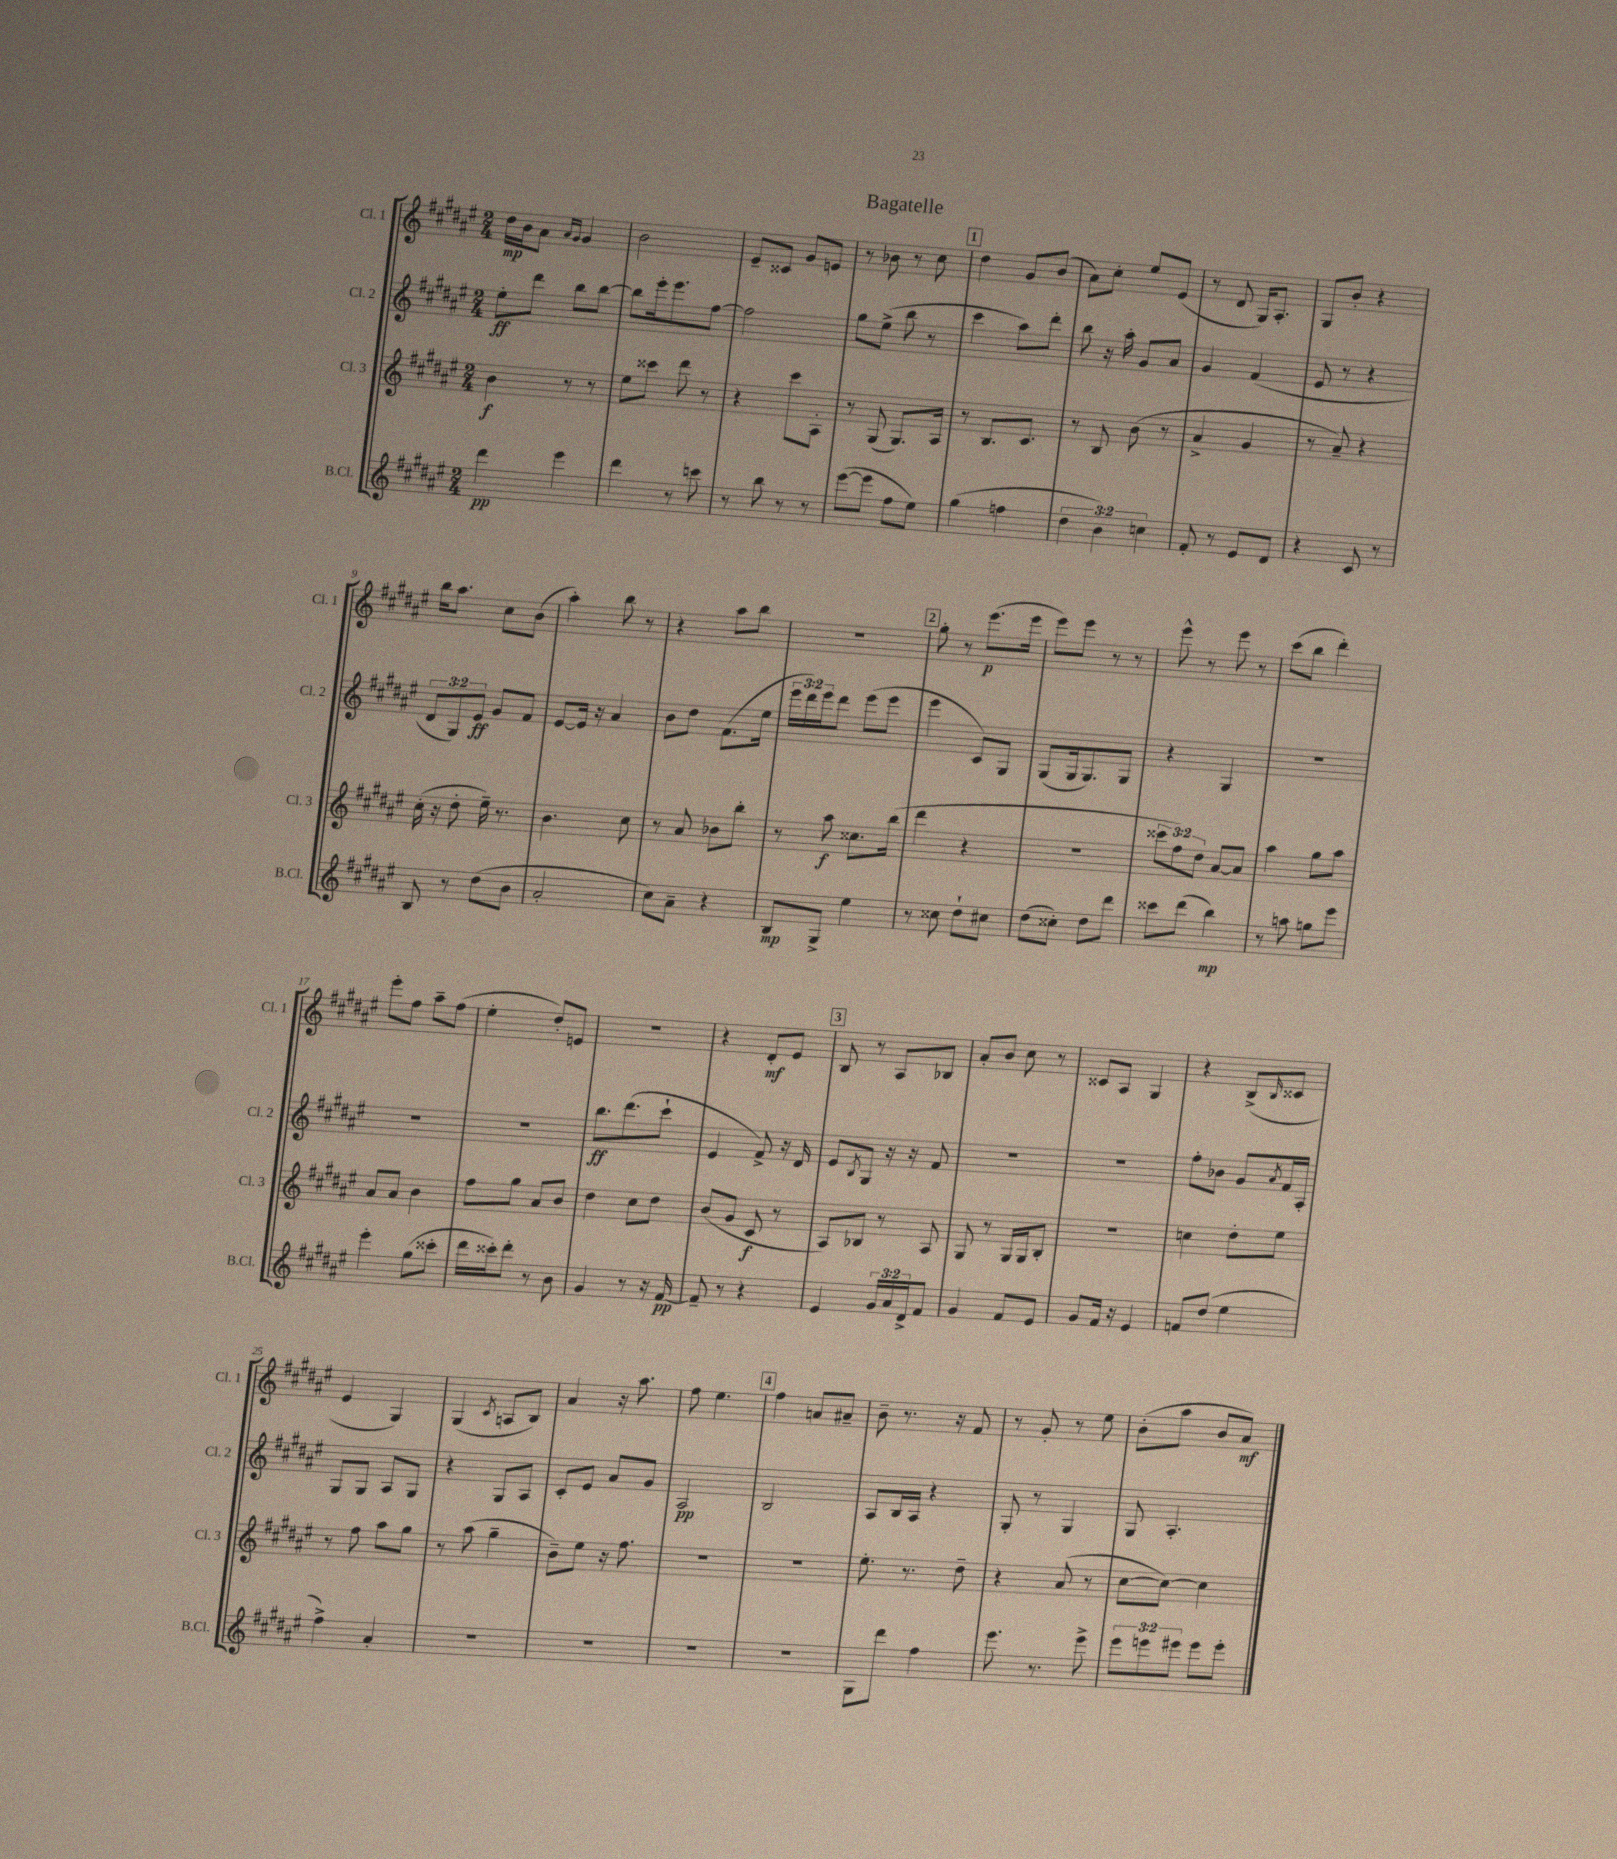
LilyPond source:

\header { title = "Bagatelle" }
<<
\new StaffGroup <<
\new Staff = "s0" \with { instrumentName = "Cl. 1" shortInstrumentName = "Cl. 1" } {
    \clef treble \key fis \major \numericTimeSignature \time 2/4
    dis''16\mp b'16 ais'8 \grace { ais'16 gis'16 } gis'4 |
    b'2 |
    eis'8-- cisis'8 gis'8 e'8 |
    r8 bes'8 r8 cis''8 |
    \mark \markup { \box "1" } dis''4 gis'8 b'8( |
    ais'8) cis''8-. eis''8 eis'8( |
    r8 dis'8 gis16) ais8.-. |
    gis8 b'8-. r4 |
    b''16 ais''8. cis''8 b'8( |
    ais''4-.) b''8 r8 |
    r4 ais''8 b''8 |
    R2 |
    \mark \markup { \box "2" } gis''8-. r8 eis'''8.\p( eis'''16 |
    eis'''8) eis'''8 r8 r8 |
    eis'''8-^ r8 eis'''8 r8 |
    cis'''8( b''8 dis'''4-.) |
    eis'''8-. fis''8 ais''8-- fis''8( |
    eis''4-. dis''8-.) e'8 |
    R2 |
    r4 dis'8-.\mf eis'8 |
    \mark \markup { \box "3" } b8 r8 ais8 bes8 |
    ais'8-. b'8 cis''8 r8 |
    cisis'8 ais8 gis4 |
    r4 b8->( \grace { b16 } cisis'8 |
    eis'4 gis4) |
    gis4( \acciaccatura { cis'8 } a8 b8) |
    ais'4 r16 ais''8. |
    fis''8 eis''4. |
    \mark \markup { \box "4" } fis''4 a'8 ais'8-- |
    b'8-- r8. r16 fis'8 |
    r8 gis'8-. r8 eis''8 |
    b'8-.( ais''8 b'8 ais'8\mf) \bar "|." |
}
\new Staff = "s1" \with { instrumentName = "Cl. 2" shortInstrumentName = "Cl. 2" } {
    \clef treble \key fis \major \numericTimeSignature \time 2/4 \override Staff.TupletNumber.text = #tuplet-number::calc-fraction-text
    eis''8-.\ff dis'''8 b''8 b''8~ |
    b''8 eis'''16-. eis'''8. fis''8~ |
    fis''2 |
    gis''8 eis''8->( b''8 r8 |
    \mark \markup { \box "1" } cis'''4 ais''8) dis'''8-. |
    b''8 r16 ais''16-. gis'8 ais'8 |
    gis'4 fis'4( |
    eis'8 r8 r4 |
    \tuplet 3/2 { dis'8 gis8) eis'8\ff } gis'8 fis'8 |
    eis'8~ eis'16 r16 ais'4 |
    b'8 dis''8 fis'8.( eis''16 |
    \tuplet 3/2 { eis'''16 dis'''16) eis'''16 } dis'''8 eis'''8( eis'''8 |
    \mark \markup { \box "2" } eis'''4 cis'8) gis8 |
    gis8( gis16 gis8.) gis8 |
    r4 gis4 |
    R2 |
    R2 |
    R2 |
    b''8.\ff dis'''8.( cis'''8-! |
    eis'4 fis'8->) r16 dis'16 |
    \mark \markup { \box "3" } eis'8 \acciaccatura { b8 } gis8 r16 r16 fis'8 |
    R2 |
    R2 |
    fis''8-. bes'8 gis'8 \acciaccatura { ais'8 } fis'16 ais16-. |
    gis8 gis8 ais8 gis8 |
    r4 gis8 ais8 |
    cis'8-. eis'8 ais'8 gis'8 |
    ais2\pp |
    \mark \markup { \box "4" } b2 |
    ais8 b16 ais16 r4 |
    gis8-. r8 gis4 |
    gis8 ais4.-. \bar "|." |
}
\new Staff = "s2" \with { instrumentName = "Cl. 3" shortInstrumentName = "Cl. 3" } {
    \clef treble \key fis \major \numericTimeSignature \time 2/4 \override Staff.TupletNumber.text = #tuplet-number::calc-fraction-text
    b'4\f r8 r8 |
    eis''8 cisis'''8 dis'''8 r8 |
    r4 cis'''8 ais8-. |
    r8 gis8( gis8.) ais16 |
    \mark \markup { \box "1" } r8 b8. cis'8. |
    r8 b8 b'8( r8 |
    ais'4-> gis'4 |
    r8 ais'8--) r4 |
    cis''16-.( r16 dis''8-. eis''16--) r8. |
    b'4. cis''8 |
    r8 ais'8 bes'8 b''8-. |
    r8 ais''8\f cisis''8. b''16( |
    \mark \markup { \box "2" } dis'''4 r4 |
    r2 |
    \tuplet 3/2 { cisis'''8 fis''8) dis''8 } ais'8~ ais'8 |
    ais''4 gis''8 ais''8 |
    ais'8 ais'8 b'4 |
    fis''8 gis''8 ais'8 b'8 |
    dis''4 cis''8 dis''8 |
    b'8( gis'8 cis'8\f r8 |
    \mark \markup { \box "3" } ais8) bes8 r8 ais8 |
    gis8 r8 gis16 gis16 b8-. |
    R2 |
    c''4 dis''8-. eis''8 |
    r8 fis''8 ais''8 gis''8 |
    r8 ais''8( gis''4-- |
    b'8--) eis''8 r16 fis''8. |
    R2 |
    \mark \markup { \box "4" } R2 |
    eis''8.-. r8. dis''8-- |
    r4 ais'8( r8 |
    cis''8~ cis''8~) cis''4 \bar "|." |
}
\new Staff = "s3" \with { instrumentName = "B.Cl." shortInstrumentName = "B.Cl." } {
    \clef treble \key fis \major \numericTimeSignature \time 2/4 \override Staff.TupletNumber.text = #tuplet-number::calc-fraction-text
    dis'''4\pp eis'''4 |
    dis'''4 r8 c'''8 |
    r8 b''8 r8 r8 |
    eis'''8~( eis'''8 fis''8 eis''8) |
    \mark \markup { \box "1" } gis''4( f''4 |
    \tuplet 3/2 { dis''4 b'4) c''4 } |
    fis'8-. r8 eis'8 dis'8 |
    r4 cis'8 r8 |
    b8 r8 dis''8( b'8 |
    ais'2-. |
    cis''8) ais'8-- r4 |
    b8\mp gis8-> eis''4 |
    \mark \markup { \box "2" } r8 cisis''8 dis''8-! cis''8 |
    dis''8( cisis''8-.) dis''8 dis'''8 |
    cisis'''8 dis'''8( b''4\mp) |
    r8 a''8 g''8 eis'''8 |
    eis'''4-. gis''8( cisis'''8-. |
    dis'''16 cisis'''16-.) dis'''8-. r8 b'8 |
    gis'4 r8 r16 fis'16~\pp |
    fis'8-- r8 r4 |
    \mark \markup { \box "3" } eis'4 \tuplet 3/2 { gis'16 ais'16 dis'16-> } fis'8 |
    gis'4 fis'8 eis'8 |
    gis'8 fis'16 r16 eis'4 |
    f'8 dis''8( eis''4 |
    fis''4->) ais'4-. |
    R2 |
    R2 |
    R2 |
    \mark \markup { \box "4" } r2 |
    gis8 dis'''8 fis''4 |
    eis'''8. r8. eis'''8-> |
    \tuplet 3/2 { eis'''8 e'''8 eis'''8 } eis'''8 eis'''8-. \bar "|." |
}
>>
>>
